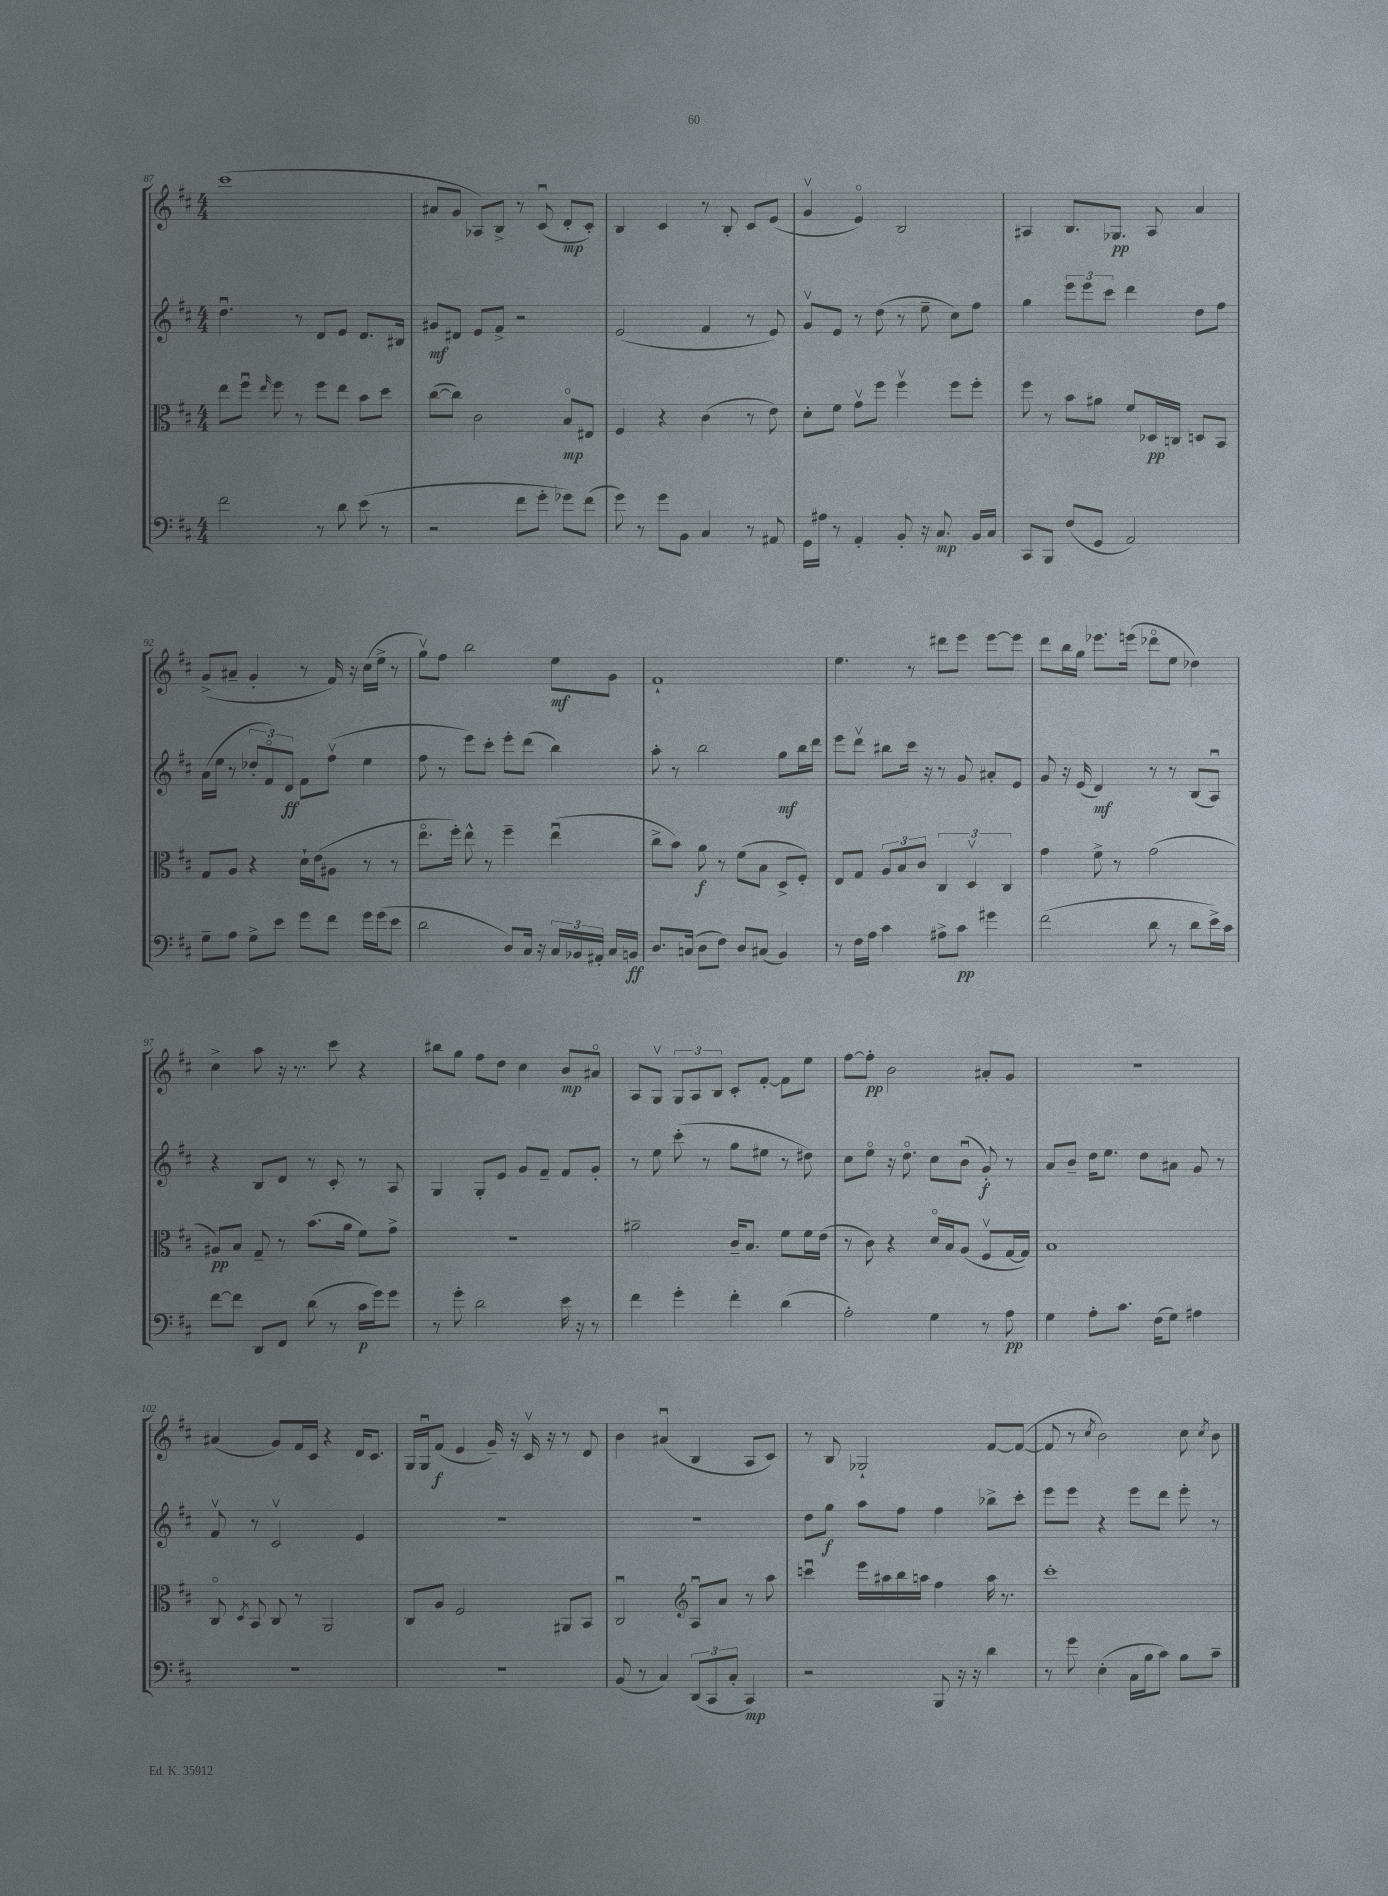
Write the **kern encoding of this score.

**kern	**dynam	**kern	**dynam	**kern	**dynam	**kern	**dynam
*part4	*part4	*part3	*part3	*part2	*part2	*part1	*part1
*staff4	*staff4	*staff3	*staff3	*staff2	*staff2	*staff1	*staff1
*clefF4	*	*clefC3	*	*clefG2	*	*clefG2	*
*k[f#c#]	*	*k[f#c#]	*	*k[f#c#]	*	*k[f#c#]	*
*M4/4	*	*M4/4	*	*M4/4	*	*M4/4	*
=87	=87	=87	=87	=87	=87	=87	=87
2f#\	.	8ee\L	.	4.ddu\	.	(1ccc#	.
.	.	8ff#u\J	.	.	.	.	.
.	.	16qqee/	.	.	.	.	.
.	.	8ff#\	.	.	.	.	.
.	.	8r	.	8r	.	.	.
8r	.	8ff#\L	.	8d/L	.	.	.
8d\	.	8ee\J	.	8e/J	.	.	.
(8e\	.	8b\L	.	8.d/L	.	.	.
8r	.	8dd\J	.	.	.	.	.
.	.	.	.	16B#X/Jk	.	.	.
=88	=88	=88	=88	=88	=88	=88	=88
2r	.	([8cc#\L	.	8g#X/L	mf	8a#X/L	.
.	.	8cc#\J])	.	8d#X/J	.	8g/J	.
.	.	2c#\	.	8e/L	.	8A-X/L)	.
.	.	.	.	8f#^/J	.	8B^/J	.
8f#\L	.	.	.	2r	.	8r	.
8g'\J	.	.	.	.	.	(8c#u/	.
8g-X\L)	.	8B/L	mp	.	.	8d'/L	mp
(8f#\J	.	8E#X/J	.	.	.	8c#'/J)	.
=89	=89	=89	=89	=89	=89	=89	=89
8g\)	.	4F#/	.	(2e/	.	4B/	.
8r	.	.	.	.	.	.	.
8g\L	.	4r	.	.	.	4c#/	.
8BB\J	.	.	.	.	.	.	.
4C#/	.	(4c#\	.	4f#/	.	8r	.
.	.	.	.	.	.	8B'/	.
8r	.	8r	.	8r	.	8c#/L	.
8AA#X/	.	8e\)	.	8e/)	.	(8e/J	.
=90	=90	=90	=90	=90	=90	=90	=90
16GG\LL	.	8d'\L	.	8gv/L	.	4gv/	.
16A#X\JJ	.	.	.	.	.	.	.
8r	.	8f#\J	.	8e/J	.	.	.
4AA'/	.	8gv\L	.	8r	.	4e/)	.
.	.	8ff#\J	.	(8dd\	.	.	.
8BB'/	.	4ff#v\	.	8r	.	2B/	.
16r	.	.	.	8ee~\	.	.	.
8.C#/	mp	.	.	.	.	.	.
.	.	8ff#\L	.	8cc#\L)	.	.	.
16BB/LL	.	8ff#'\J	.	8ff#\J	.	.	.
16C#/JJ	.	.	.	.	.	.	.
=91	=91	=91	=91	=91	=91	=91	=91
8CC#/L	.	8ff#\	.	4gg\	.	4A#X/	.
8BBB/J	.	8r	.	.	.	.	.
(8F#/L	.	8b\L	.	12eee\L	.	8.B/L	.
.	.	.	.	12eee\	.	.	.
8GG/J	.	8a#X\J	.	.	.	.	.
.	.	.	.	12ccc#\J	.	.	.
.	.	.	.	.	.	8.G-X/J	pp
2AA/)	.	8f#/L	.	4ddd\	.	.	.
.	.	16D-X/L	pp	.	.	8A#/	.
.	.	16Cn/JJ	.	.	.	.	.
.	.	8Dn/L	.	8dd\L	.	4a/	.
.	.	8BB/J	.	8ff#\J	.	.	.
!!LO:LB:g=z
=92	=92	=92	=92	=92	=92	=92	=92
8G~\L	.	8G/L	.	(16a\LL	.	(8g^/L	.
.	.	.	.	16ee\JJ	.	.	.
8A\J	.	8A/J	.	8r	.	8a#X~/J	.
8G^\L	.	4r	.	12dd-X'/L	.	4g'/	.
.	.	.	.	12f#/)	.	.	.
8e\J	.	.	.	.	.	.	.
.	.	.	.	12d/J	ff	.	.
8g\L	.	16d`\LL	.	8f#\L	.	8r	.
.	.	(16e\J	.	.	.	.	.
8f#\J	.	8A#X\J	.	(8ff#v\J	.	16f#/)	.
.	.	.	.	.	.	16r	.
16g\LL	.	8r	.	4ee\	.	(16cc#\LL	.
(16g\J	.	.	.	.	.	16ee^\JJ	.
8e\J	.	8r	.	.	.	8r	.
=93	=93	=93	=93	=93	=93	=93	=93
2d\	.	8.ee\L	.	8ff#\	.	8ggv\L)	.
.	.	.	.	8r	.	8ff#\J	.
.	.	16ff#'\Jk)	.	.	.	.	.
.	.	8ee^^\	.	8eee\L)	.	2bb\	.
.	.	8r	.	8ccc#'\J	.	.	.
8D/L)	.	4ff#~\	.	8eee'\L	.	.	.
16C#/Jk	.	.	.	(8ddd\J	.	.	.
16r	.	.	.	.	.	.	.
24C#/LL	.	(4eeu\	.	4bb\)	.	8ee\L	mf
24BB-X/	.	.	.	.	.	.	.
24AA#X'/JJ	.	.	.	.	.	.	.
16C#/LL	.	.	.	.	.	8g\J	.
16BBn/JJ	ff	.	.	.	.	.	.
=94	=94	=94	=94	=94	=94	=94	=94
8.D/L	.	8cc#^\L	.	8aa'\	.	1f#`	.
.	.	8b\J)	.	8r	.	.	.
(16Cn/Jk	.	.	.	.	.	.	.
8D\L	.	8a\	f	2bb\	.	.	.
8F#\J)	.	8r	.	.	.	.	.
8D/L	.	(8f#\L	.	.	.	.	.
(8C#X/J	.	8B\J	.	.	.	.	.
4BB/)	.	8D^/L	.	8gg\L	mf	.	.
.	.	8F#'/J)	.	16bb\L	.	.	.
.	.	.	.	16ddd\JJ	.	.	.
=95	=95	=95	=95	=95	=95	=95	=95
8r	.	8E/L	.	8eee\L	.	4.ee\	.
16F#\LL	.	8G/J	.	8dddv\J	.	.	.
16A\JJ	.	.	.	.	.	.	.
4c#\	.	12A/L	.	8bb#X\L	.	.	.
.	.	12B/	.	.	.	.	.
.	.	.	.	16ccc#\Jk	.	8r	.
.	.	12c#/J	.	.	.	.	.
.	.	.	.	16r	.	.	.
8A#X^\L	.	6C#/	.	8r	.	8ddd#X\L	.
8c#\J	pp	.	.	8g/	.	8eee\J	.
.	.	6Dv/	.	.	.	.	.
4g#X\	.	.	.	8a#X'/L	.	[8eee\L	.
.	.	6C#/	.	.	.	.	.
.	.	.	.	8e/J	.	8eee\J]	.
=96	=96	=96	=96	=96	=96	=96	=96
(2f#\	.	4g\	.	8g/	.	8ddd\L	.
.	.	.	.	16r	.	16bb\L	.
.	.	.	.	(16e/	.	16gg\JJ	.
.	.	8f#^\	.	4d/)	mf	8.eee-X\L	.
.	.	8r	.	.	.	.	.
.	.	.	.	.	.	(16eeen\Jk	.
8d\	.	(2g\	.	8r	.	8ddd-X\L	.
8r	.	.	.	8r	.	8ee\J	.
8d\L	.	.	.	(8B/L	.	4dd-X\)	.
16e^\L)	.	.	.	8Au/J)	.	.	.
16c#\JJ	.	.	.	.	.	.	.
!!LO:LB:g=z
=97	=97	=97	=97	=97	=97	=97	=97
[8f#\L	.	8A#X/L)	pp	4r	.	4cc#^\	.
8f#\J]	.	8B/J	.	.	.	.	.
8DD/L	.	8G~/	.	8B/L	.	8aa\	.
8FF#/J	.	8r	.	8d/J	.	16r	.
.	.	.	.	.	.	8.r	.
(8d\	.	(8.b\L	.	8r	.	.	.
8r	.	.	.	8c#'/	.	8ccc#\	.
.	.	16a\Jk	.	.	.	.	.
16c#\LL	p	8f#\L)	.	8r	.	4r	.
16g\J)	.	.	.	.	.	.	.
8g\J	.	8g^\J	.	8A/	.	.	.
=98	=98	=98	=98	=98	=98	=98	=98
8r	.	1r	.	4G/	.	8bb#X\L	.
8g'\	.	.	.	.	.	8gg\J	.
2d\	.	.	.	8G'/L	.	8ff#\L	.
.	.	.	.	8e/J	.	8dd\J	.
.	.	.	.	8g/L	.	4cc#\	.
.	.	.	.	8f#~/J	.	.	.
16e\	.	.	.	8f#/L	.	8b/L	mp
16r	.	.	.	.	.	.	.
8r	.	.	.	8g'/J	.	8a#X/J	.
=99	=99	=99	=99	=99	=99	=99	=99
4f#\	.	2a#X~\	.	8r	.	8A/L	.
.	.	.	.	8ee\	.	8Gv/J	.
4g'\	.	.	.	(8ccc#'\	.	12G/L	.
.	.	.	.	.	.	12A/	.
.	.	.	.	8r	.	.	.
.	.	.	.	.	.	12B/J	.
4f#'\	.	16c#~/KL	.	8gg\L	.	8c#'/L	.
.	.	8.B/J	.	.	.	.	.
.	.	.	.	8ee#X\J	.	[8f#'/J	.
(4d\	.	8f#\L	.	8r	.	8f#\L]	.
.	.	16f#\L	.	8dd#X\)	.	8ee\J	.
.	.	(16e\JJ	.	.	.	.	.
=100	=100	=100	=100	=100	=100	=100	=100
2A'\)	.	8r	.	8cc#\L	.	[8ff#\L	.
.	.	8c#\)	.	8ee\J	.	8ff#'\J]	pp
.	.	4r	.	16r	.	2b\	.
.	.	.	.	8.dd\	.	.	.
4G\	.	16d/LL	.	8cc#\L	.	.	.
.	.	16B/J	.	.	.	.	.
.	.	(8A/J	.	(8bu\J	.	.	.
8r	.	8F#v/L	.	8g'/)	f	8a#X'/L	.
8A\	pp	[16G/L	.	8r	.	8g/J	.
.	.	16G/JJ])	.	.	.	.	.
=101	=101	=101	=101	=101	=101	=101	=101
4G\	.	1B	.	8a/L	.	1r	.
.	.	.	.	8b~/J	.	.	.
8A'\L	.	.	.	16dd\KL	.	.	.
.	.	.	.	8.ee\J	.	.	.
8.c#\J	.	.	.	.	.	.	.
.	.	.	.	8dd\L	.	.	.
(16F#\KL	.	.	.	.	.	.	.
8G\J)	.	.	.	8a#X\J	.	.	.
4A#X\	.	.	.	8g/	.	.	.
.	.	.	.	8r	.	.	.
!!LO:LB:g=z
=102	=102	=102	=102	=102	=102	=102	=102
1r	.	8C#/	.	8f#v/	.	(4a#X/	.
.	.	8qD/	.	.	.	.	.
.	.	8BB/	.	8r	.	.	.
.	.	8C#/	.	2c#v/	.	8g/L)	.
.	.	8r	.	.	.	16f#/L	.
.	.	.	.	.	.	16c#/JJ	.
.	.	2AA/	.	.	.	4r	.
.	.	.	.	4e/	.	16d/KL	.
.	.	.	.	.	.	8.c#/J	.
=103	=103	=103	=103	=103	=103	=103	=103
1r	.	8C#/L	.	1r	.	16G/LL	.
.	.	.	.	.	.	16Gu/J	.
.	.	8A/J	.	.	.	(8f#/J	f
.	.	2F#/	.	.	.	4e/	.
.	.	.	.	.	.	16g~/)	.
.	.	.	.	.	.	16r	.
.	.	.	.	.	.	16c#v/	.
.	.	.	.	.	.	16r	.
.	.	8AA#X/L	.	.	.	8r	.
.	.	8BB/J	.	.	.	8d/	.
=104	=104	=104	=104	=104	=104	=104	=104
(8BB/	.	2C#u/	.	1r	.	4b\	.
8r	.	.	.	.	.	.	.
4C#/)	.	.	.	.	.	(4a#Xu/	.
*	*	*clefG2	*	*	*	*	*
(12DD/L	.	8Au/L	.	.	.	4B/	.
12CC#/	.	.	.	.	.	.	.
.	.	8a/J	.	.	.	.	.
12C#'/J	.	.	.	.	.	.	.
4CC#/)	mp	8r	.	.	.	8A/L	.
.	.	8aa\	.	.	.	8c#/J)	.
=105	=105	=105	=105	=105	=105	=105	=105
2r	.	4cccnu\	.	8dd\L	.	8r	.
.	.	.	.	8gg\J	f	8B/	.
.	.	16eee\LL	.	8aa\L	.	2G-X`/	.
.	.	16aa#X\	.	.	.	.	.
.	.	16bb\	.	8ff#\J	.	.	.
.	.	16aan\JJ	.	.	.	.	.
8BBB/	.	4ff#\	.	4ff#\	.	.	.
16r	.	.	.	.	.	.	.
16r	.	.	.	.	.	.	.
4d\	.	16aa\	.	8bb-X^\L	.	[8f#/L	.
.	.	8.r	.	.	.	.	.
.	.	.	.	8ccc#'\J	.	(8f#/J_	.
=106	=106	=106	=106	=106	=106	=106	=106
8r	.	1ccc#'	.	8eee\L	.	8f#/]	.
8g\	.	.	.	8eee\J	.	8r	.
.	.	.	.	.	.	8qcc#/	.
(4E'\	.	.	.	4r	.	2b\)	.
16C#\LL	.	.	.	8eee\L	.	.	.
16B\J	.	.	.	.	.	.	.
8c#\J)	.	.	.	8ddd\J	.	.	.
8B\L	.	.	.	8eee'\	.	8cc#\	.
.	.	.	.	.	.	8qcc#/	.
8c#~\J	.	.	.	8r	.	8b\	.
==	==	==	==	==	==	==	==
*-	*-	*-	*-	*-	*-	*-	*-
